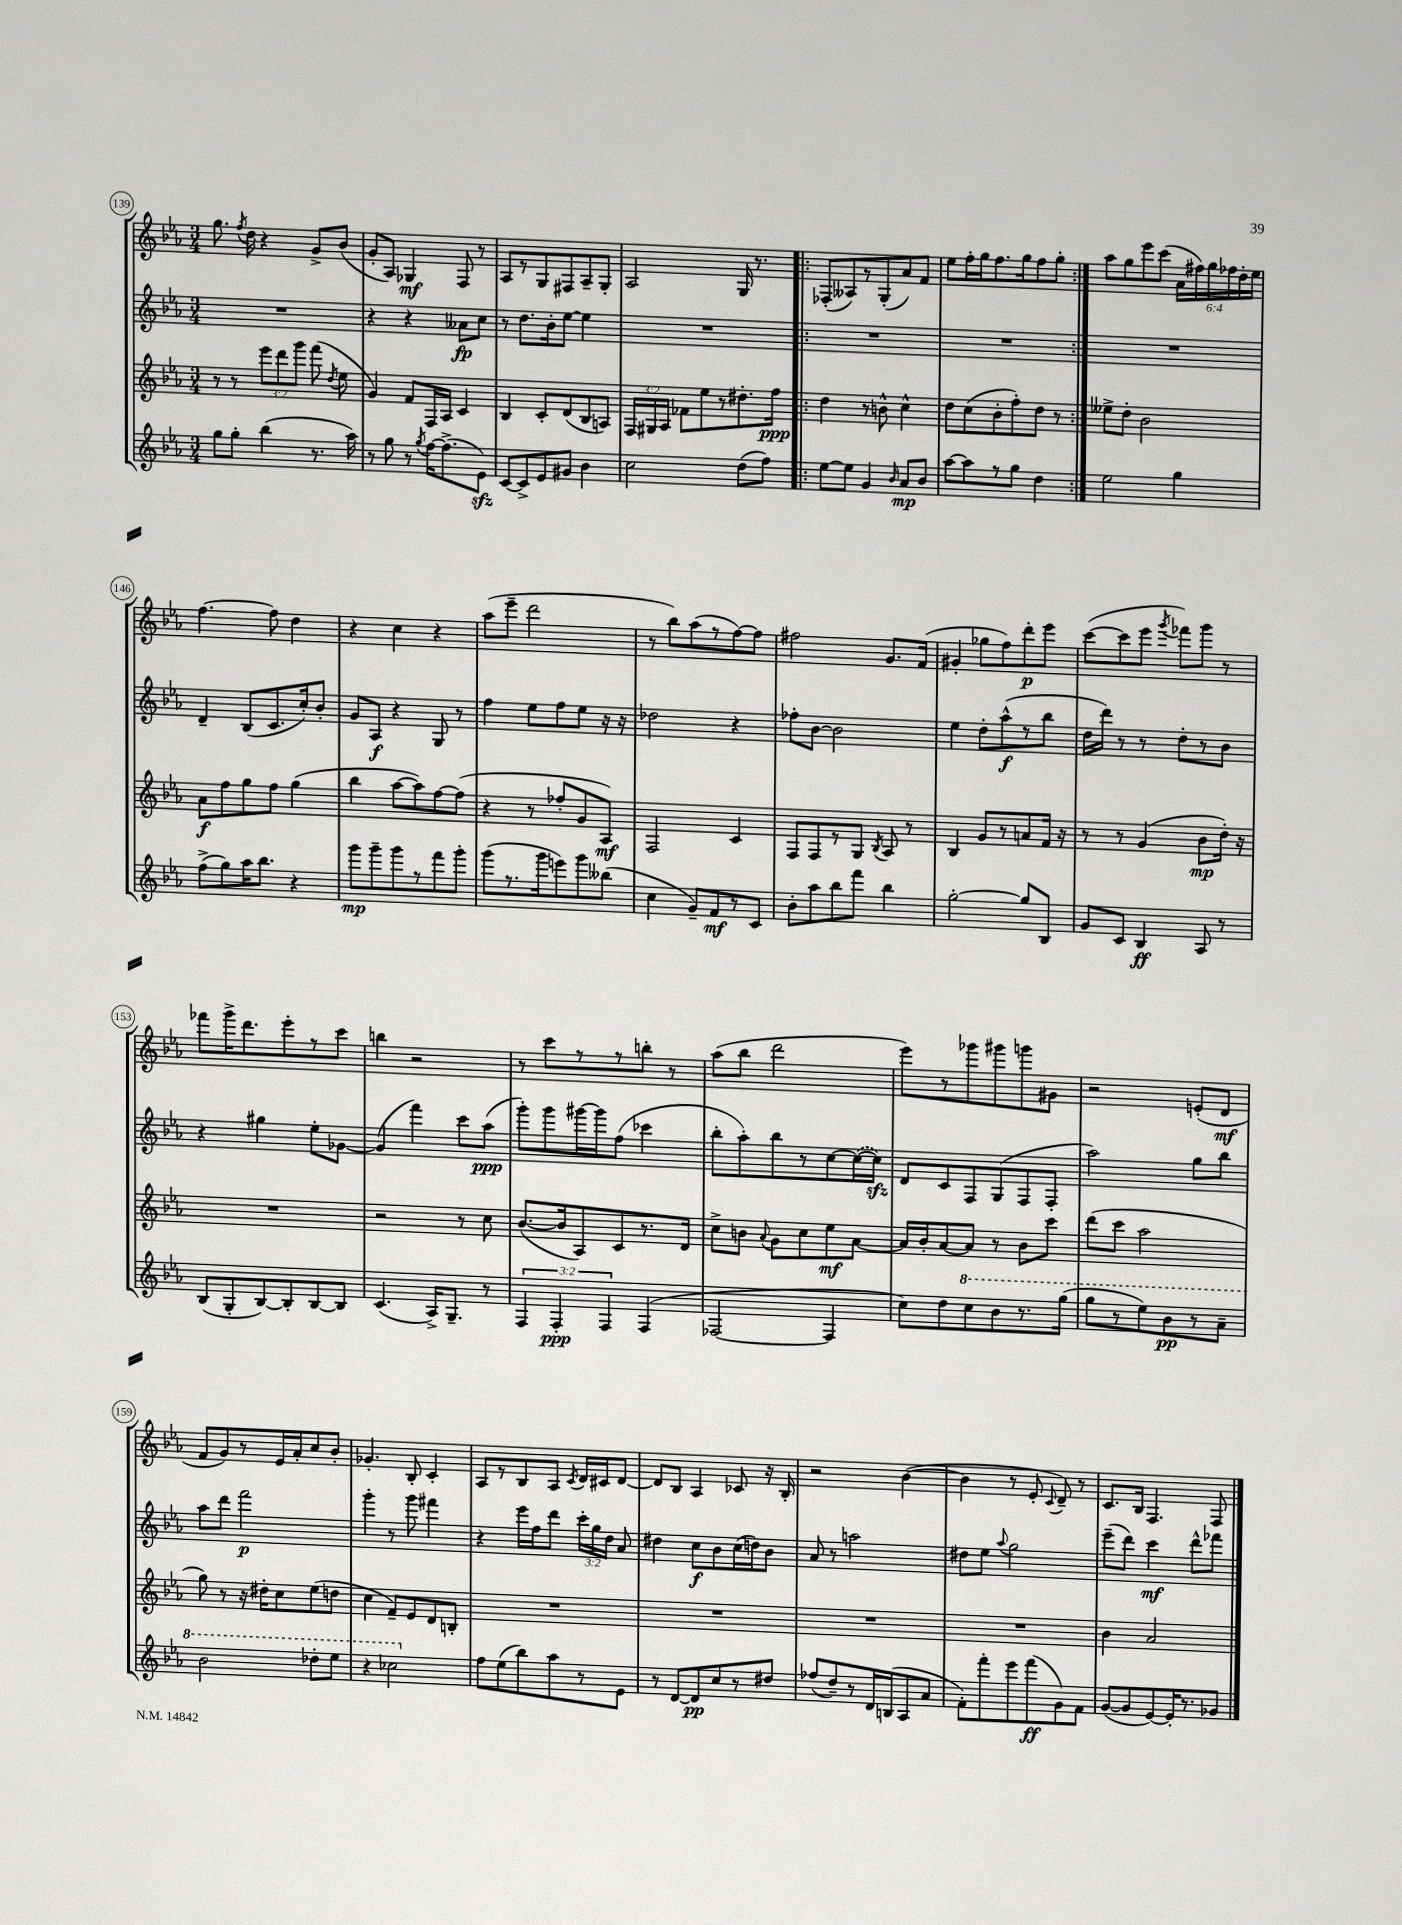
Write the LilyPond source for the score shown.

<<
\new StaffGroup <<
\new Staff = "s0" {
    \clef treble \key ees \major \numericTimeSignature \time 3/4 \override Staff.TupletNumber.text = #tuplet-number::calc-fraction-text
    \autoBeamOff g''8. \acciaccatura { f''8 } d''16 r4 g'8[-> bes'8]( |
    g'8[-. aes8]) ges4\mf f8 r8 |
    aes8[ r8 g8 fis8 aes8-- g8]-. |
    aes2 g16 r8. |
    \repeat volta 2 { fes8[-.( aeses8) r8 g8-.( aes'8) f'8] |
    ees''8[ f''16-. g''16 f''8. g''16 f''8 g''8]-. | }
    aes''8[ g''8 ees'''8 c'''8]( \tuplet 6/4 { aes'16[ fis''16) g''16 fes''16 d''16-. ees''16] } |
    f''4.~ f''8 d''4 |
    r4 c''4 r4 |
    aes''8[( ees'''8]-- d'''2 |
    r8 bes''8[) aes''8( r8 f''8~) f''8] |
    fis''2 g'8.[ f'16]( |
    gis'4-. ges''8[ f''8) d'''8-.\p ees'''8] |
    c'''8[~( c'''8 ees'''8] \acciaccatura { g'''8 } fes'''8[) g'''8] r8 |
    fes'''8[ g'''16-> d'''8. ees'''8-. r8 c'''8] |
    b''4 r2 |
    r8 c'''8[ r8 r8 b''8]-. r8 |
    aes''8[( bes''8] d'''2 |
    ees'''8[) r8 ges'''8 gis'''8 g'''8 gis'8] |
    r2 e'8[-.( d'8]\mf |
    f'8[ g'8) r8 ees'16 aes'16-. c''8 bes'8]-. |
    ges'4.-. bes8-. c'4-. |
    aes8[ r8 bes8 aes8] \acciaccatura { c'8 } d'16[ cis'16 d'8]~ |
    d'8[ bes8] aes4 ces'8 r16 bes16-. |
    r2 bes'4~( |
    bes'4 r8 ees'8-. \appoggiatura { c'8 } d'8--) r8 |
    c'8.[ bes16] f4. f8 \bar "|." |
}
\new Staff = "s1" {
    \clef treble \key ees \major \numericTimeSignature \time 3/4 \override Staff.TupletNumber.text = #tuplet-number::calc-fraction-text
    \autoBeamOff R2. |
    r4 r4 aeses'8[\fp c''8] |
    r8 d''8.[ bes'16-. ees''8]~ ees''4 |
    R2. |
    \repeat volta 2 { R2. |
    R2. | }
    R2. |
    d'4-- bes8[( c'8. c''16-.) bes'8]-. |
    g'8[ aes8]\f r4 g8 r8 |
    f''4 ees''8[ f''8 ees''8] r16 r16 |
    des''2 r4 |
    fes''8[-. bes'8]~ bes'2 |
    ees''4 d''8[-. aes''8-^\f( r8 bes''8] |
    d''16[ d'''16]) r8 r8 d''8[-. r8 bes'8] |
    r4 gis''4 ees''8[-. ges'8]~ |
    ges'4( f'''4) c'''8[ aes''8]\ppp( |
    g'''8[-.) g'''8 gis'''16~ gis'''16 f''8]( ces'''4 |
    bes''8[-. aes''8-.) bes''8 r8 c''8~ \once \slurDashed c''16~( c''16]\sfz) |
    d'8[ c'8 f8 g8( f8 f8]-. |
    aes''2) g''8[ bes''8] |
    aes''8[ d'''8] f'''2\p |
    g'''4-. r8 g'''8 fis'''4 |
    r4 ees'''16[ f''16 d'''8] \tuplet 3/2 { c'''16[-. g''16 d''16] } aes'8 |
    dis''4 c''8[\f bes'8 c''16( d''16) bes'8] |
    aes'8 r8 a''2 |
    dis''8[ ees''8] \appoggiatura { aes''8 } g''2 |
    ees'''8[--( d'''8]) c'''4\mf d'''8[-^ fes'''8] \bar "|." |
}
\new Staff = "s2" {
    \clef treble \key ees \major \numericTimeSignature \time 3/4 \override Staff.TupletNumber.text = #tuplet-number::calc-fraction-text
    \autoBeamOff r8 r8 \tuplet 3/2 { ees'''8[ d'''8 g'''8] } f'''8( \acciaccatura { d''8 } ees''8 |
    g'4) f'8[ f16 aes16] c'4 |
    bes4 c'8[-. d'8( bes8 a8]) |
    \tuplet 3/2 { f16[ gis16 aes16] } fes'8[ ees''8 r8 dis''8.-. f''16]\ppp |
    \repeat volta 2 { d''4 r8 b'8-^ c''4-^ |
    d''8[ c''8( bes'8-. f''8-.) d''8] r8 | }
    eeses''8[-> d''8]-. bes'2 |
    aes'8[\f f''8 g''8 f''8] g''4( |
    bes''4 aes''8[~ aes''8) f''8~ f''8]( |
    r4 r8 fes''8[-. g'8 aes8]\mf) |
    f2 c'4 |
    f8[ f8 r8 g8] \acciaccatura { bes8 } aes8 r8 |
    bes4 g'8[ r8 a'8 f'16] r16 |
    r8 r8 g'4( bes'8[\mp d''16]-.) r16 |
    R2. |
    r2 r8 c''8 |
    bes'8.[~( bes'16 aes8) c'8 r8. d'16] |
    c''8[-> b'8] \appoggiatura { aes'8 } g'8[ c''8 ees''8\mf aes'8]~ |
    aes'16[ bes'16-. aes'8~ aes'8] r8 bes'8[ c'''8] |
    d'''8[( c'''8] aes''2 |
    g''8) r8 r16 dis''16[-. c''8 ees''8( d''8] |
    c''4 f'8[--) ees'8 d'8 b8]-. |
    R2. |
    R2. |
    R2. |
    R2. |
    bes'4 aes'2 \bar "|." |
}
\new Staff = "s3" {
    \clef treble \key ees \major \numericTimeSignature \time 3/4 \override Staff.TupletNumber.text = #tuplet-number::calc-fraction-text
    \autoBeamOff g''8[ g''8]-. bes''4( r8. aes''16) |
    r8 g''8 r8 \acciaccatura { g''8 } f''16[~ f''8.->( ees'8]\sfz) |
    c'8[~ c'8-> ees'8 gis'8] bes'4 |
    c''2 d''8[( f''8]) |
    \repeat volta 2 { ees''8[~ ees''8] g'4 \grace { bes'16 } aes'8[\mp bes'8] |
    aes''8[~ aes''8 r8 g''8] d''4 | }
    ees''2 g''4 |
    f''8[->( g''8) aes''16 bes''8.] r4 |
    g'''8[\mp g'''8-- g'''8 r8 f'''8 g'''8]-. |
    g'''8[( r8. g'''16 e'''8) g'''8 beses''8]( |
    c''4 g'8[--) f'8\mf r8 c'8] |
    bes'8[-. aes''8 bes''8 f'''8] bes''4 |
    g''2~-. g''8[ bes8] |
    g'8[ c'8] bes4\ff aes8 r8 |
    bes8[( g8-. bes8~) bes8-. bes8~ bes8] |
    c'4.( aes16[->) g8.]-- r8 |
    \tuplet 3/2 { f4 f4-.\ppp f4 } f4( |
    fes2~ fes4 |
    c''8[) d''8 \ottava #1 c'''8 bes''8 r8. g'''16]( |
    g'''8[ r8 ees'''8) bes''8\pp r8 aes''8]-- |
    bes''2 des'''8[-. ees'''8] |
    r4 ces'''2 \ottava #0 |
    f''8[ ees''8( bes''8) aes''8 r8 ees'8] |
    r8 d'8[~ d'8\pp c''8 r8 dis''8] |
    fes''8[( d''8--) r8 d'16 b16( aes8 aes'8] |
    f'8[-.) f'''8-. ees'''8 f'''8\ff( g'8) f'8] |
    g'8[~( g'8 ees'8~) ees'16-. r8. ges'8] \bar "|." |
}
>>
>>
\layout { \context { \Score currentBarNumber = #139 \override BarNumber.stencil = #(make-stencil-circler 0.1 0.3 ly:text-interface::print) } }
